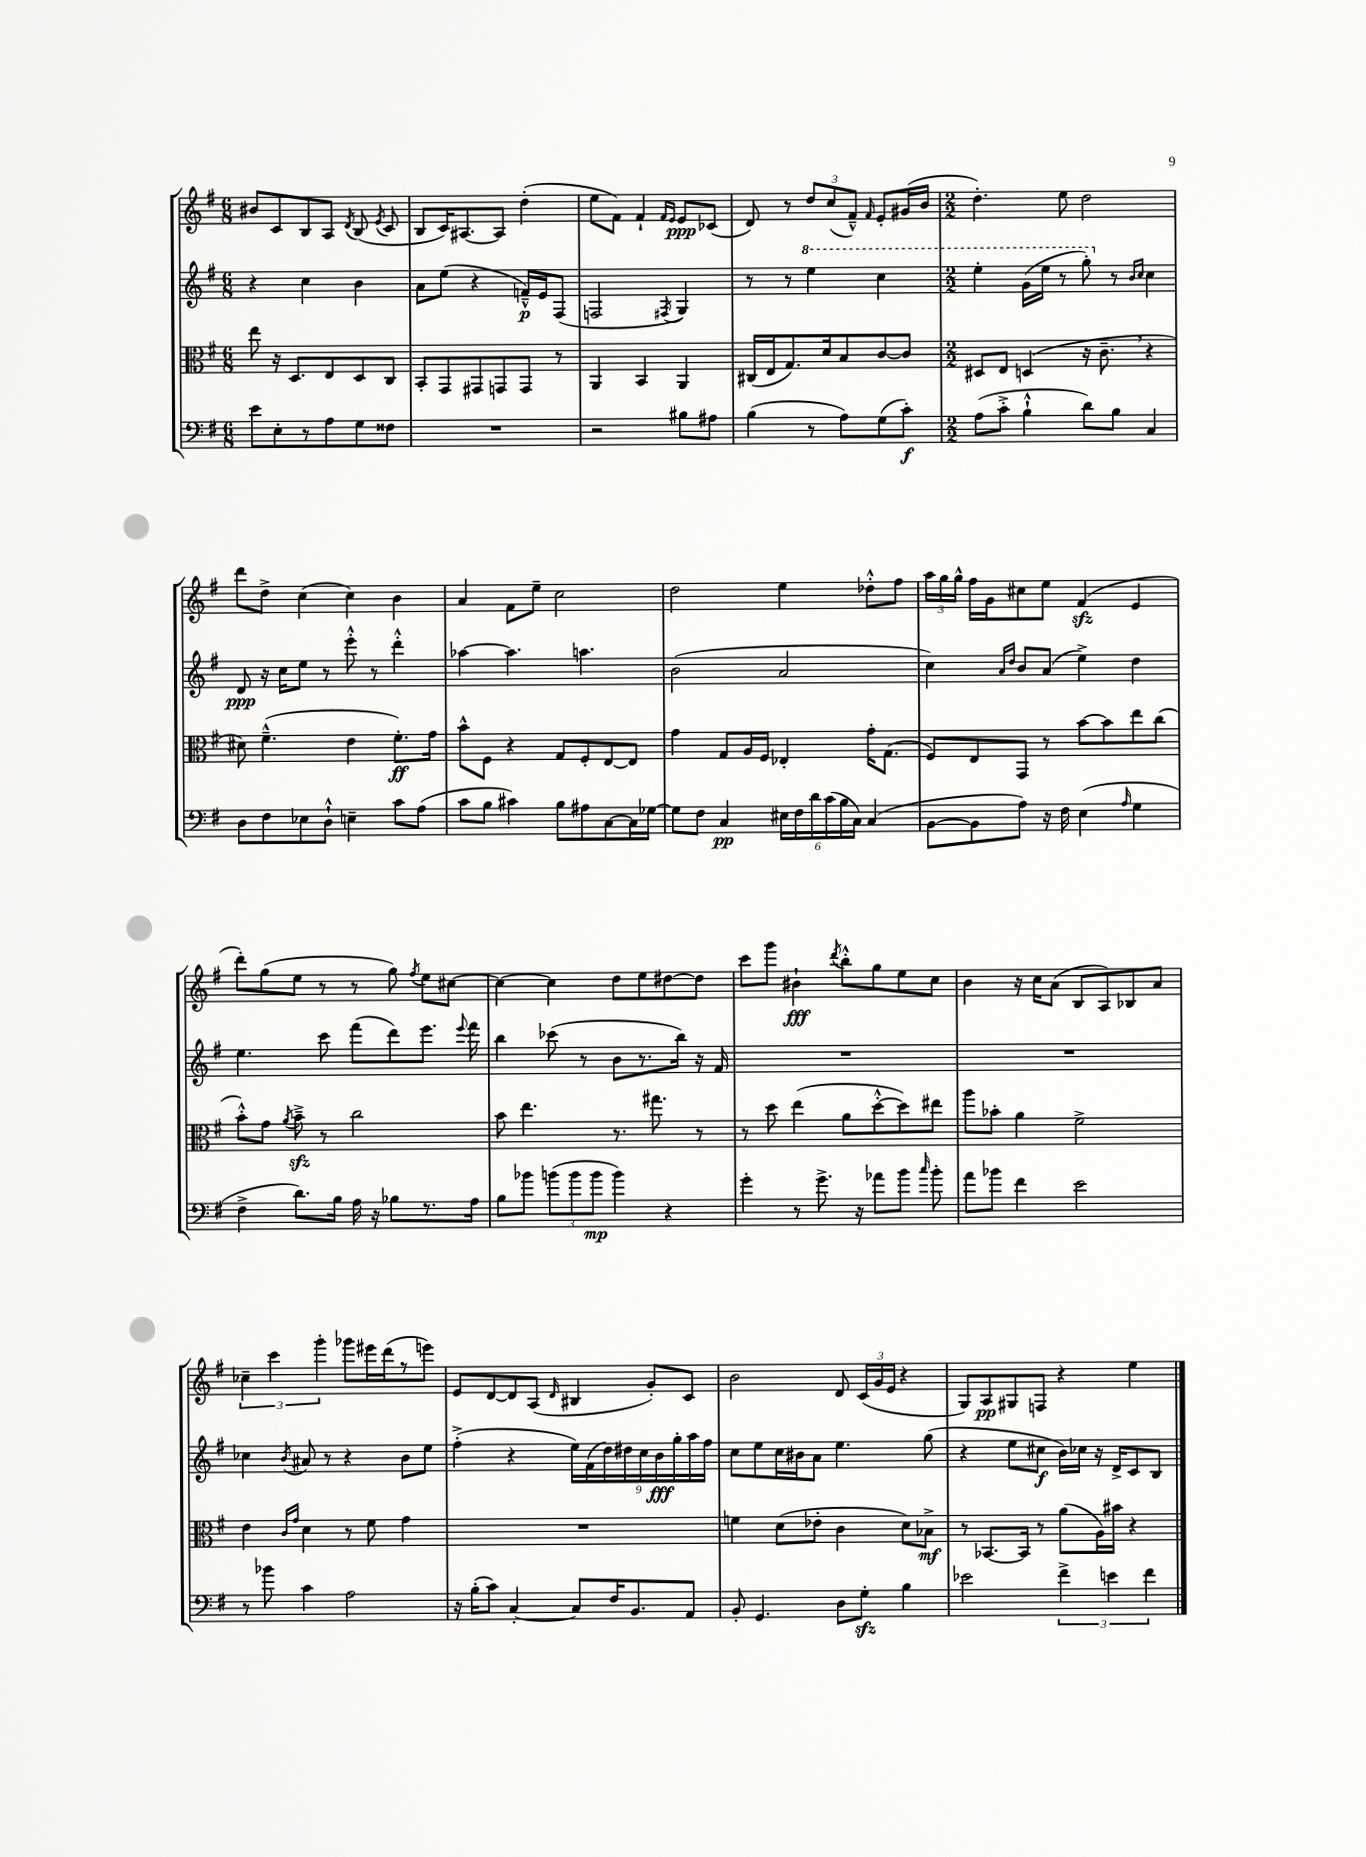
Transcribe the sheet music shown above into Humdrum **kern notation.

**kern	**dynam	**kern	**dynam	**kern	**dynam	**kern	**dynam
*part4	*part4	*part3	*part3	*part2	*part2	*part1	*part1
*staff4	*staff4	*staff3	*staff3	*staff2	*staff2	*staff1	*staff1
*clefF4	*	*clefC3	*	*clefG2	*	*clefG2	*
*k[f#]	*	*k[f#]	*	*k[f#]	*	*k[f#]	*
*M6/8	*	*M6/8	*	*M6/8	*	*M6/8	*
=125	=125	=125	=125	=125	=125	=125	=125
8e\L	.	8ee\	.	4r	.	8b#X/L	.
8E'\	.	16r	.	.	.	8c/	.
.	.	8.D/L	.	.	.	.	.
8r	.	.	.	4cc\	.	8B/	.
8A\	.	8E/	.	.	.	8A/J	.
.	.	.	.	.	.	8qd/	.
8G\	.	8D/	.	4b\	.	(8B/	.
.	.	.	.	.	.	8qe/	.
8F##X\J	.	8C/J	.	.	.	8c/	.
=126	=126	=126	=126	=126	=126	=126	=126
2.r	.	8BB'/L	.	8a\L	.	8B/L	.
.	.	8GG/	.	(8ee\J	.	16c/K)	.
.	.	.	.	.	.	[8.A#X/	.
.	.	8GG#X/	.	4r	.	.	.
.	.	8GGn/	.	.	.	8A#/J]	.
.	.	8GG/J	.	16fn~^^/LL)	p	(4dd'\	.
.	.	.	.	16e/J	.	.	.
.	.	8r	.	(8F#/J	.	.	.
=127	=127	=127	=127	=127	=127	=127	=127
2r	.	4AA/	.	2Fn/	.	8ee\L	.
.	.	.	.	.	.	8f#\J)	.
.	.	4BB/	.	.	.	4f#`/	.
.	.	.	.	.	.	16qqf#/LL	.
.	.	.	.	8qF#X/	.	16qqe/JJ	.
8B#X\L	.	4AA/	.	4G/)	.	8e/L	ppp
8A#X\J	.	.	.	.	.	(8c-X/J	.
=128	=128	=128	=128	=128	=128	=128	=128
(4B\	.	(16C#X/LL	.	8r	.	8d/)	.
.	.	16E/J	.	.	.	.	.
.	.	8.G/)	.	8r	.	8r	.
*	*	*	*	*8va	*	*	*
8r	.	.	.	4eee\	.	12dd/L	.
.	.	16d/k	.	.	.	.	.
.	.	.	.	.	.	(12cc/	.
8A\L)	.	8B/	.	.	.	.	.
.	.	.	.	.	.	12f#~^^/J)	.
.	.	.	.	.	.	16qqf#/	.
(8G\	.	[8c/	.	4ccc\	.	8e'/L	.
8c'\J)	f	8c/J]	.	.	.	(16g#X/L	.
.	.	.	.	.	.	16b/JJ	.
=129	=129	=129	=129	=129	=129	=129	=129
*M2/2	*	*M2/2	*	*M2/2	*	*M2/2	*
(8A\L	.	8D#X/L	.	4eee'\	.	4.dd'\)	.
8c'^\J	.	8E/J	.	.	.	.	.
4B`^^\	.	(4Dn/	.	(16gg\LL	.	.	.
.	.	.	.	16eee\JJ	.	.	.
.	.	.	.	8r	.	8ee\	.
8d\L)	.	16r	.	8ggg'\)	.	2dd\	.
.	.	8.c~,\	.	.	.	.	.
*	*	*	*	*X8va	*	*	*
8B\J	.	.	.	8r	.	.	.
.	.	.	.	16qqb/LL	.	.	.
.	.	.	.	16qqcc/JJ	.	.	.
4C/	.	4r	.	4cc\	.	.	.
!!LO:LB:g=z
=130	=130	=130	=130	=130	=130	=130	=130
8D\L	.	8d#X\)	.	8d/	ppp	8ddd\L	.
8F#\	.	(4.f#~^^\	.	16r	.	8dd^\J	.
.	.	.	.	16cc\KL	.	.	.
8E-X\	.	.	.	8ee\J	.	(4cc\	.
8D`^^\J	.	.	.	8r	.	.	.
4En~\	.	4e\	.	8eee'^^\	.	4cc\)	.
.	.	.	.	8r	.	.	.
8c\L	.	8.f#'\L)	ff	4ddd'^^\	.	4b\	.
(8A\J	.	.	.	.	.	.	.
.	.	16g\Jk	.	.	.	.	.
=131	=131	=131	=131	=131	=131	=131	=131
8c\L	.	8b^^\L	.	[4aa-X\	.	4a/	.
8B\J	.	8F#\J	.	.	.	.	.
4c#X\)	.	4r	.	4.aa-\]	.	8f#\L	.
.	.	.	.	.	.	8ee~\J	.
8B\L	.	8G/L	.	.	.	2cc\	.
8A#X\	.	8F#'/	.	4.aan\	.	.	.
[8C\	.	[8E/	.	.	.	.	.
16C\L]	.	8E/J]	.	.	.	.	.
[16G-X\JJ	.	.	.	.	.	.	.
=132	=132	=132	=132	=132	=132	=132	=132
8G-\L]	.	4g\	.	(2b\	.	2dd\	.
8F#\J	.	.	.	.	.	.	.
4C/	pp	8G/L	.	.	.	.	.
.	.	16A/L	.	.	.	.	.
.	.	16F#/JJ	.	.	.	.	.
24E#X\LL	.	4E-X'/	.	2a/	.	4ee\	.
24F#\	.	.	.	.	.	.	.
24d\	.	.	.	.	.	.	.
(24c\	.	.	.	.	.	.	.
24B\	.	.	.	.	.	.	.
24C\JJ)	.	.	.	.	.	.	.
(4C/	.	16g'\KL	.	.	.	8dd-X'^^\L	.
.	.	(8.G\J	.	.	.	.	.
.	.	.	.	.	.	8ff#\J	.
=133	=133	=133	=133	=133	=133	=133	=133
[8BB\L	.	8F#/L)	.	4cc\)	.	24aa\LL	.
.	.	.	.	.	.	24gg\	.
.	.	.	.	.	.	24gg^^\JJ	.
8BB\]	.	8E/	.	.	.	16ff#\LL	.
.	.	.	.	.	.	16g\J	.
.	.	.	.	16qqa/LL	.	.	.
.	.	.	.	16qqdd/JJ	.	.	.
8A\J)	.	8GG/J	.	8b/L	.	8cc#X\	.
16r	.	8r	.	(8a/J	.	8ee\J	.
16F#\	.	.	.	.	.	.	.
(4E\	.	[8b\L	.	4ee^\)	.	(4f#zz/	.
.	.	8b\]	.	.	.	.	.
16qqA/	.	.	.	.	.	.	.
4G\	.	8ee\	.	4dd\	.	4e/	.
.	.	(8cc\J	.	.	.	.	.
!!LO:LB:g=z
=134	=134	=134	=134	=134	=134	=134	=134
4F#^\	.	8b'^^\L)	.	4.ee\	.	8ddd'\L)	.
.	.	8g\J	.	.	.	(8gg\	.
.	.	8qa/	.	.	.	.	.
8.d\L)	.	8bzz~^\	.	.	.	8ee\J	.
.	.	8r	.	8ccc\	.	8r	.
16B\Jk	.	.	.	.	.	.	.
16A\	.	2cc\	.	(8fff#\L	.	8r	.
16r	.	.	.	.	.	.	.
8B-X\L	.	.	.	8ddd\)	.	8gg\)	.
.	.	.	.	.	.	8qff#/	.
8.r	.	.	.	8.eee\J	.	8ee\L	.
.	.	.	.	.	.	[8cc#X\J	.
.	.	.	.	8qqeee/	.	.	.
16A\Jk	.	.	.	16fff#\	.	.	.
=135	=135	=135	=135	=135	=135	=135	=135
8B\L	.	8b\	.	4bb\	.	4cc#\_	.
8b-X\J	.	4.ee\	.	.	.	.	.
(12bn\L	.	.	.	(8ccc-X\	.	4cc#\]	.
12b\	.	.	.	.	.	.	.
.	.	.	.	8r	.	.	.
12b\J	mp	.	.	.	.	.	.
4b\)	.	8.r	.	8b\L	.	8dd\L	.
.	.	.	.	8.r	.	8ee\	.
.	.	8.gg#X\	.	.	.	.	.
4r	.	.	.	.	.	[8dd#X\	.
.	.	.	.	16bb\Jk)	.	.	.
.	.	8r	.	16r	.	8dd#\J]	.
.	.	.	.	16f#/	.	.	.
=136	=136	=136	=136	=136	=136	=136	=136
4g'\	.	8r	.	1r	.	8ccc\L	.
.	.	8dd\	.	.	.	8ggg\J	.
8r	.	(4ee\	.	.	.	4b#X`\	fff
8.g^\	.	.	.	.	.	.	.
.	.	.	.	.	.	8qddd/	.
.	.	8a\L	.	.	.	8bb'^^\L	.
16r	.	.	.	.	.	.	.
8a-X\L	.	[8dd'^^\	.	.	.	8gg\	.
8b\J	.	8dd\])	.	.	.	8ee\	.
16qqcc/	.	.	.	.	.	.	.
8b'\	.	8ee#X\J	.	.	.	8cc\J	.
=137	=137	=137	=137	=137	=137	=137	=137
8a\L	.	8aa\L	.	1r	.	4b\	.
8b-X\J	.	8b-X'\J	.	.	.	.	.
4f#\	.	4a\	.	.	.	16r	.
.	.	.	.	.	.	16cc\KL	.
.	.	.	.	.	.	(8a\J	.
2e\	.	2f#^\	.	.	.	8B/L	.
.	.	.	.	.	.	8A/)	.
.	.	.	.	.	.	8B-X/	.
.	.	.	.	.	.	8a/J	.
!!LO:LB:g=z
=138	=138	=138	=138	=138	=138	=138	=138
8r	.	4e\	.	4cc-X\	.	6cc-X~\	.
8b-X\	.	.	.	.	.	.	.
.	.	.	.	.	.	6ccc\	.
.	.	16qqc/LL	.	.	.	.	.
.	.	16qqg/JJ	.	8qb/	.	.	.
4c\	.	4d\	.	8a#X/	.	.	.
.	.	.	.	.	.	6ggg'\	.
.	.	.	.	8r	.	.	.
2A\	.	8r	.	4r	.	8ggg-X\L	.
.	.	8f#\	.	.	.	16eee#X\L	.
.	.	.	.	.	.	(16ddd\J	.
.	.	4g\	.	8b\L	.	8r	.
.	.	.	.	8ee\J	.	8eeen\J)	.
=139	=139	=139	=139	=139	=139	=139	=139
16r	.	1r	.	(4ff#'^\	.	8e/L	.
(16B'\KL	.	.	.	.	.	.	.
8c\J)	.	.	.	.	.	[8d/	.
[4C'/	.	.	.	4r	.	8d/]	.
.	.	.	.	.	.	(8A/J	.
.	.	.	.	.	.	16qqd/	.
8C/L]	.	.	.	18ee\LL)	.	4B#X/	.
.	.	.	.	(18f#\	.	.	.
.	.	.	.	18dd\)	.	.	.
16F#/K	.	.	.	.	.	.	.
.	.	.	.	18dd#X\	.	.	.
8.BB/	.	.	.	.	.	.	.
.	.	.	.	18cc\	.	.	.
.	.	.	.	.	.	8g'/L)	.
.	.	.	.	18b\	fff	.	.
.	.	.	.	18gg'\	.	.	.
8AA/J	.	.	.	.	.	8c/J	.
.	.	.	.	18aa\	.	.	.
.	.	.	.	18ff#\JJ	.	.	.
=140	=140	=140	=140	=140	=140	=140	=140
8BB'/	.	4fn\	.	8cc\L	.	2b\	.
4.GG/	.	.	.	8ee\	.	.	.
.	.	(8d\L	.	16cc\L	.	.	.
.	.	.	.	16b#X\J	.	.	.
.	.	8e-X'\J	.	8a\J	.	.	.
8D\L	.	4c\	.	4.ee\	.	8d/	.
8Gzz'\J	.	.	.	.	.	(24c/LL	.
.	.	.	.	.	.	24g/	.
.	.	.	.	.	.	24e/JJ	.
4B\	.	8d\L)	.	.	.	4r	.
.	.	8B-X^\J	mf	(8gg\	.	.	.
=141	=141	=141	=141	=141	=141	=141	=141
2e-X\	.	8r	.	4r	.	8G/L)	.
.	.	[8.BB-X/L	.	.	.	8A/	pp
.	.	.	.	8ee\L	.	8G#X/	.
.	.	16BB-/Jk]	.	.	.	.	.
.	.	8r	.	8cc#X\J	f	8Fn/J	.
6f#^\	.	(8a\L	.	16b\LL)	.	4r	.
.	.	.	.	16cc-X\JJ	.	.	.
.	.	16A\L)	.	16r	.	.	.
6en\	.	.	.	.	.	.	.
.	.	16b#X\JJ	.	16d^/KL	.	.	.
.	.	4r	.	8c/	.	4ee\	.
6f#\	.	.	.	.	.	.	.
.	.	.	.	8B/J	.	.	.
==	==	==	==	==	==	==	==
*-	*-	*-	*-	*-	*-	*-	*-
